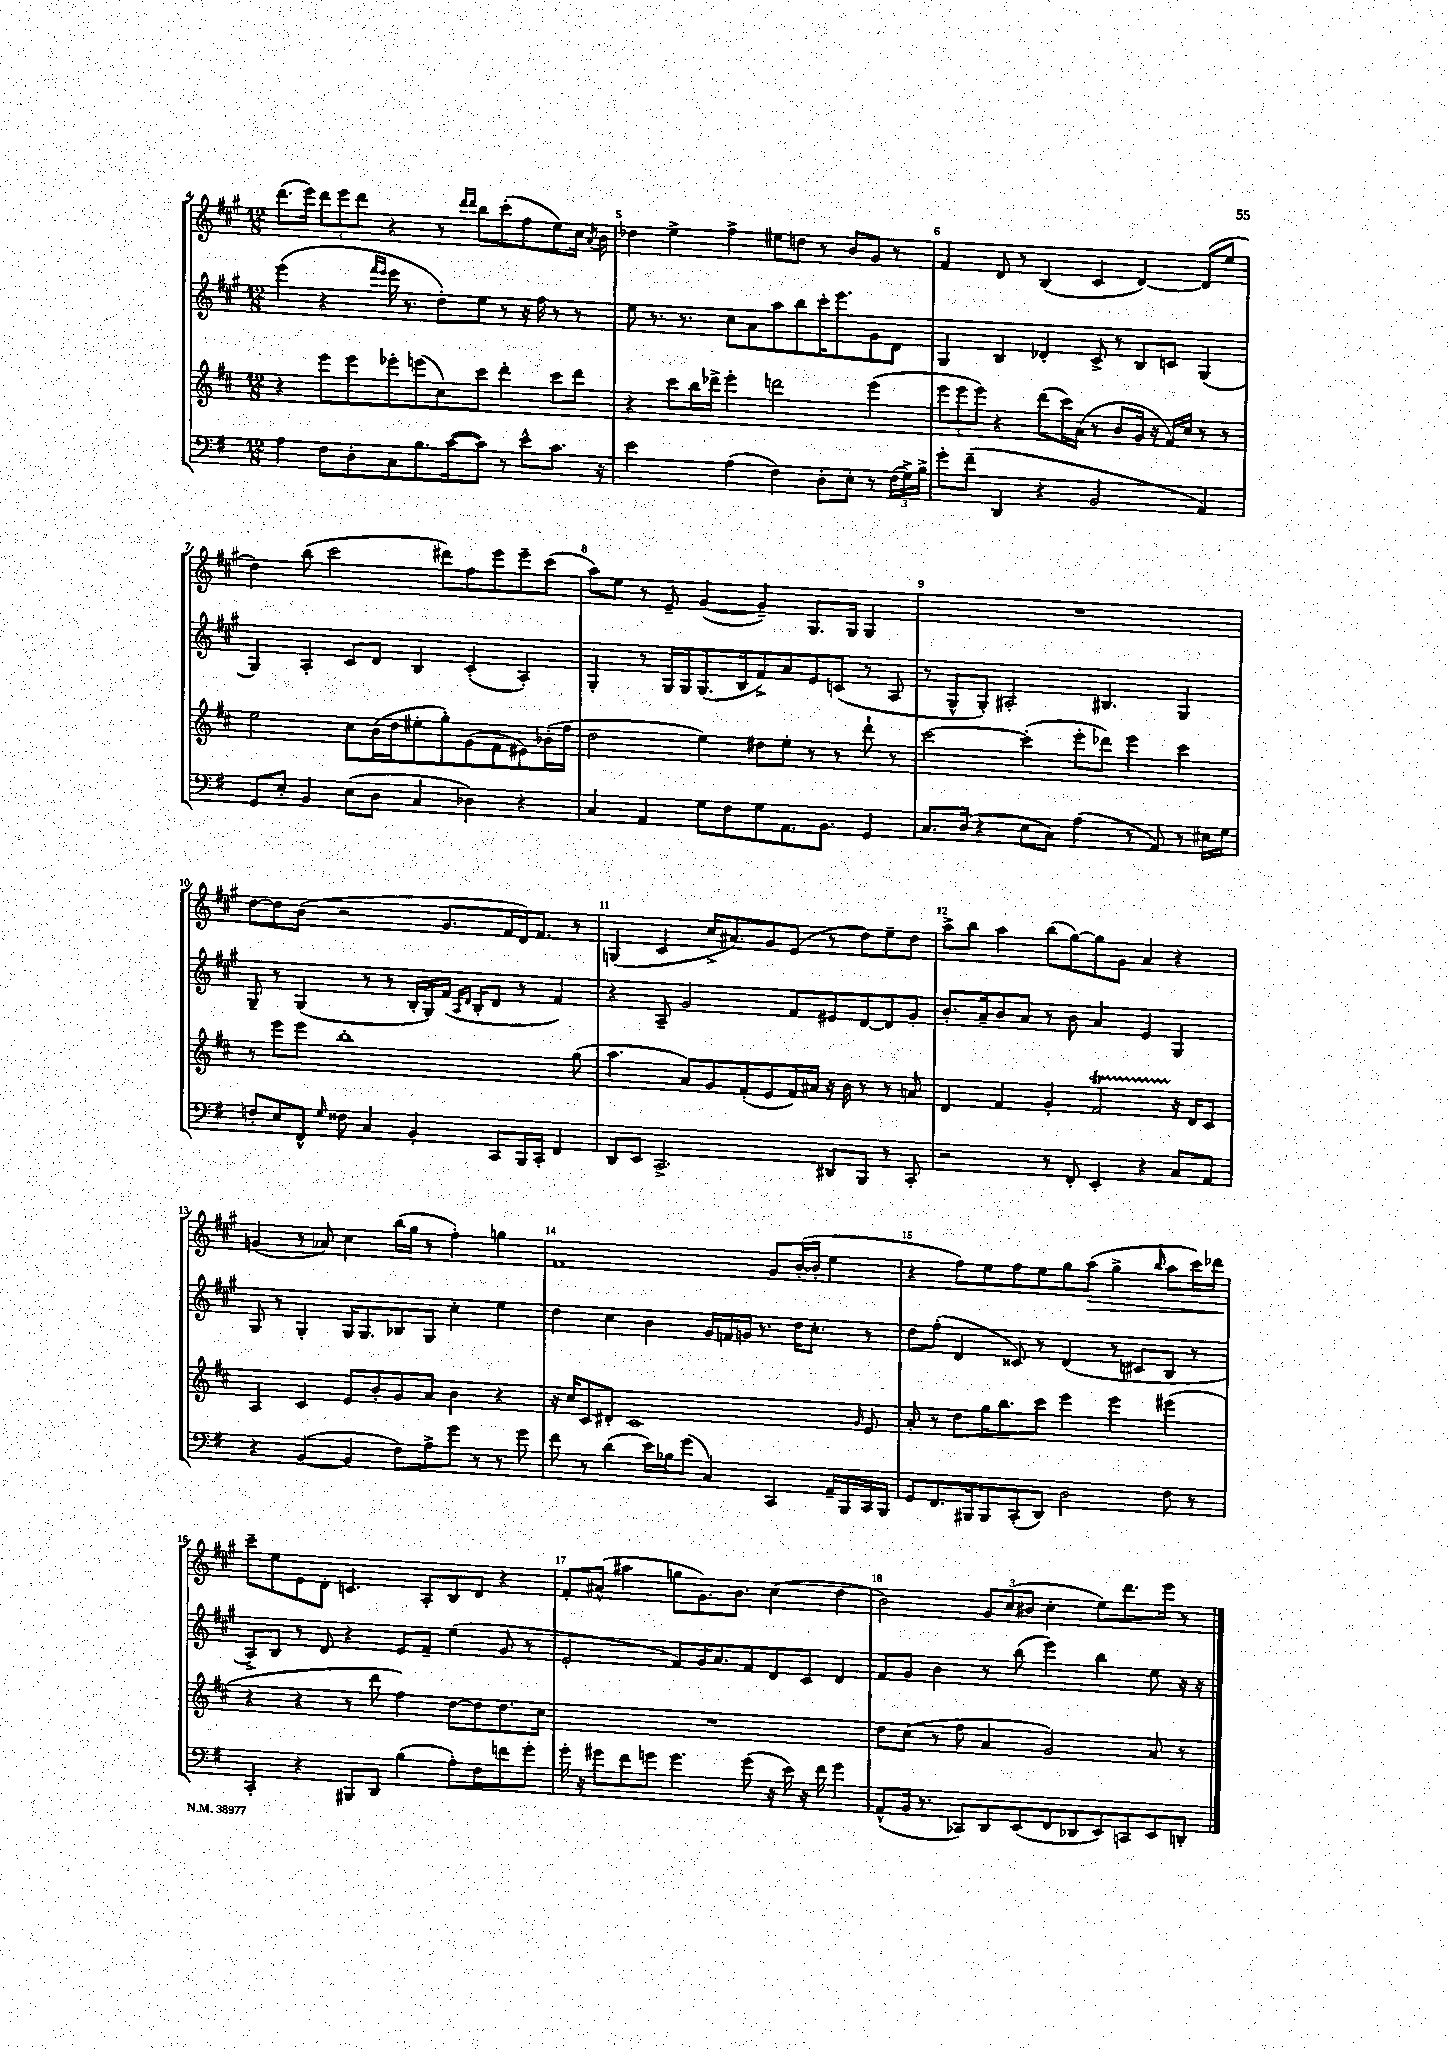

**kern	**kern	**kern	**kern
*staff4	*staff3	*staff2	*staff1
*clefF4	*clefG2	*clefG2	*clefG2
*k[f#]	*k[f#c#]	*k[f#c#g#]	*k[f#c#g#]
*M12/8	*M12/8	*M12/8	*M12/8
4A	4r	(4eee	(8.ddd
.	.	.	16eee)
8F#	8eee	4r	12ddd
.	.	.	12eee
8D'	8eee	.	.
.	.	.	12ddd
.	.	16qqfff#	.
.	.	16qqeee	.
8C	8eee-'	16eee	4r
.	.	8.r	.
8.B	(8eee	.	.
.	8cc#)	8dd')	8r
([16c	.	.	.
.	.	.	16qqddd
.	.	.	16qqddd
8c])	8ccc#	8ee	8bb
8r	4ddd'	8r	(8ccc#'
8e^^	.	16r	8ff#
.	.	16ff#	.
8.c	8ccc#	8r	8ee)
.	8ddd	8r	16cc#
.	.	.	8qa
16r	.	.	16b
=	=	=	=
2e	4r	8ee	4dd-
.	.	8.r	.
.	8ccc#	.	4ee^
.	.	8.r	.
.	16bb	.	.
.	16ddd-^	.	.
(4A	4eee'	8cc#	4ff#^
.	.	8a	.
4F#)	2ddd	8aa	8ee#
.	.	8bb	8dd
8D'	.	16ccc#'	8r
.	.	8.eee	.
8E'	.	.	8b
8r	(4eee	8g#	8g#
(24F#	.	8d	8r
24G^)	.	.	.
24B^	.	.	.
=	=	=	=
8g'	12eee	4G#	4f#
.	12eee	.	.
(8f#~	.	.	.
.	12eee)	.	.
4DD	4r	4B	8d
.	.	.	8r
4r	(8ddd	4d-'	(4B
.	16ccc#)	.	.
.	(16a	.	.
2BB	8r	8c#^	4c#
.	8b	8r	.
.	16g	8B	[4d)
.	16r	.	.
.	16f#)	8c	.
.	16cc#	.	.
4AA)	8r	(4G#	(8d]
.	8r	.	8ee
=	=	=	=
8GG	2ee	4G#)	4dd)
8E'	.	.	.
4BB	.	4A'	(8bb
.	.	.	2ccc#
(8E	8cc#	8c#	.
8D	(16b	8d	.
.	16dd	.	.
4C	8ee#'	4B	.
.	8gg')	.	8ddd#)
4D-)	(8g	(4c#'	8ff#
.	8f#	.	8eee
4r	8e#)	4A')	8eee~
.	(16b-'	.	(8ccc#
.	16ff#	.	.
=	=	=	=
4C	2dd	4G#'	8aa)
.	.	.	8ee
4AA	.	8r	8r
.	.	16G#	8e~
.	.	16G#	.
8G	4ee)	(8.G#	([4g#
8F#	.	.	.
.	.	16B	.
8G	8dd#	8f#^)	4g#~])
8.AA	8ee'	8a	.
.	8r	8e	8.G#
8.BB	.	.	.
.	8r	(8c	.
.	.	.	16G#
4GG	8ddd`	8r	4G#
.	8r	8A	.
=	=	=	=
8.C	[2ccc#	8r	1.r
.	.	8G#^^	.
(16D	.	.	.
4r	.	8G#')	.
.	.	2A#'	.
8E	(4ccc#']	.	.
8C)	.	.	.
(4A	8eee'	.	.
.	8ddd-)	4.B#	.
8r	4eee	.	.
8AA)	.	.	.
8r	4ccc#	4G#	.
16E#	.	.	.
16G	.	.	.
=	=	=	=
8F'	8r	8G#~	[8dd
8E	8eee	8r	8dd]
8FF#^^	8eee	(4G#	(8b
16qqG	.	.	.
8F##	1bb'	.	2r
4C	.	8r	.
.	.	8r	.
4BB'	.	16B'	.
.	.	16G#)	.
.	.	(16f#	8.g#
.	.	16qqA	.
.	.	16qqd	.
.	.	16B'	.
8CC	.	8d	.
.	.	.	16f#
16BBB	.	8r	16d)
16CC'	.	.	8.f#
4FF#	.	4f#)	.
.	(8gg	.	8r
=	=	=	=
8DD	4.aa	4r	(4G
8EE	.	.	.
2.CC^	.	8A~	4c#
.	8a)	2g#	.
.	8g	.	16cc#^
.	.	.	8.a#)
.	(8f#'	.	.
.	8e	.	8g#
.	16f#)	8f#	(8e
.	16a#	.	.
8DD#	16r	8e#	8r
.	16b	.	.
8BBB	8r	[8d	8dd)
8r	8r	8d]	8ee~
8CC'	8a	8g#'	8dd
=	=	=	=
2r	4d	8.b'	8aa^
.	.	.	8bb
.	.	16a~	.
.	4f#	8b	4aa
.	.	8a	.
8r	4g'	8r	(8bb
8FF#'	.	8b	[8gg#)
4EE'	2f#	4a	8gg#]
.	.	.	8g#
4r	.	4e	4a
8C	16r	4G#	4r
.	16d	.	.
8AA	8c#	.	.
=	=	=	=
4r	4A	8G#	(4g
.	.	8r	.
([4BB	4c#	4G#'	8r
.	.	.	8a-)
4BB]	8e	16G#	4cc#
.	.	8.G#	.
.	8b'	.	.
8F#)	8g	8B-	(16bb
.	.	.	16gg#
8A^	8a	8G#	8r
8g	4b	4cc#'	4ff#')
8r	.	.	.
8r	4r	4ee	4gg
8g	.	.	.
=	=	=	=
8f#	16r	4dd	1f#
.	16cc#	.	.
8r	8c#	.	.
(4d	8d#'	4cc#	.
.	1c#	.	.
16e)	.	4b	.
16B-	.	.	.
(8g	.	.	.
4C)	.	16g#	.
.	.	16f	.
.	.	16g	.
.	.	8.r	.
4CC	.	.	8g#
.	.	16dd	([16b'
.	.	8.cc#'	16b']
16AA~	.	.	4ee
16BBB	.	.	.
.	16qqg	.	.
16CC	8e	8r	.
16BBB	.	.	.
=	=	=	=
8GG	8a'	8dd	4r
8.FF#	8r	(8ff#'	.
.	8dd	4d	8ff#)
16BBB#	.	.	.
8BBB#	16gg	.	8ee
.	8.bb	.	.
(8CC'	.	8c##)	8ff#
8DD)	8ccc#	8r	8ee
2D	4eee	(4d	8gg#
.	.	.	(8aa
.	4eee	8r	4gg#^
.	.	8c#	.
.	.	.	16qqbb
8F#	(4eee#	8B	8aa
8r	.	8r	16ccc#)
.	.	.	16ddd-
=	=	=	=
4CC'	4r	8A^)	8ccc#~
.	.	8B	8ee
4r	4r	8r	8e
.	.	8d	8d'
8BBB#	8r	4r	4.c
8DD	8ddd	.	.
(4B	4ff#)	8e	.
.	.	8f#~	8A'
8A')	[8dd	(4ee	8B
8F#	8dd]	.	8d
8f	8.dd	8g#	4r
8g'	.	8r	.
.	16cc#	.	.
=	=	=	=
16g'	1.r	2e'	8f#'
16r	.	.	.
8g#	.	.	(8a#^^
8f#	.	.	4aa#
8g	.	.	.
4.g	.	8f#)	8gg
.	.	16g#	8.g#)
.	.	8.a	.
.	.	.	8.b
(8g	.	8f#	.
16r	.	8d	(4cc#
16e)	.	.	.
16r	.	8c#	.
16f#	.	.	.
4g	.	4d	4dd
=	=	=	=
(8AA^^	8dd	8f#	2b)
16BB	(8cc#	8g#	.
8.r	.	.	.
.	8r	4b	.
8CC-)	8ff#	.	.
8DD	4a	8r	12g#
.	.	.	(12cc#
(8EE	.	(8bb	.
.	.	.	12b#
8FF#	2g)	4eee)	4cc#'
8DD-	.	.	.
8EE)	.	4bb	8ee)
8CC	.	.	8.ddd
8EE	8a	8ee	.
.	.	.	16eee
8DD'	8r	16r	8r
.	.	16r	.
==	==	==	==
*-	*-	*-	*-
